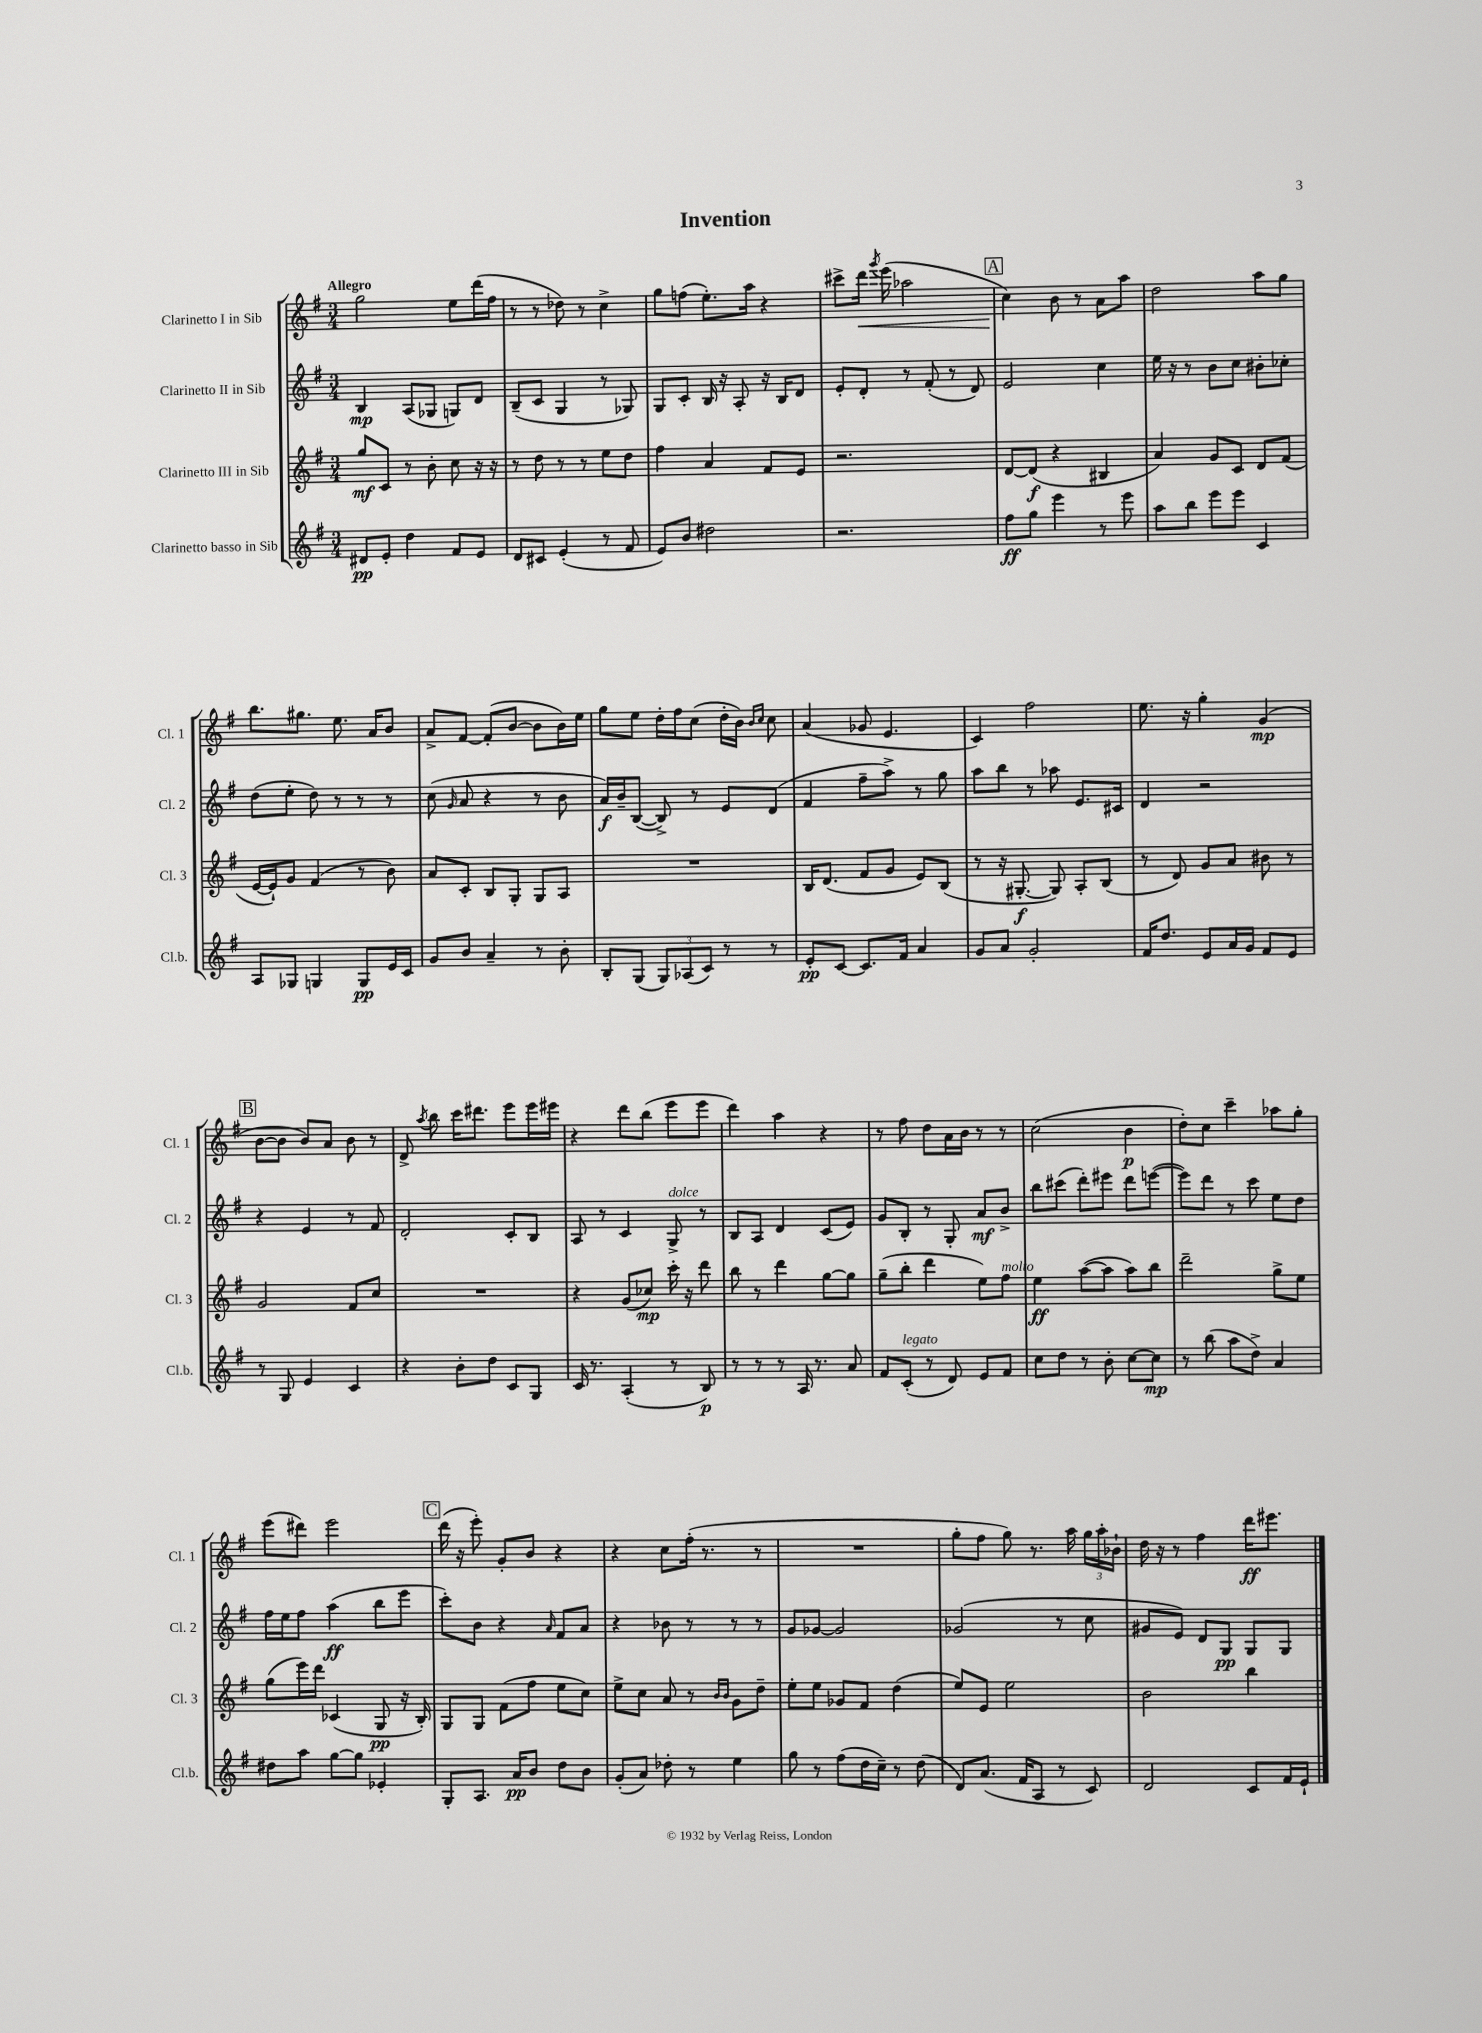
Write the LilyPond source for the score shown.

\header { title = "Invention" }
<<
\new StaffGroup <<
\new Staff = "s0" \with { instrumentName = "Clarinetto I in Sib" shortInstrumentName = "Cl. 1" } {
    \clef treble \key g \major \numericTimeSignature \time 3/4 \tempo "Allegro"
    \autoBeamOff g''2 e''8[ d'''16( fis''16] |
    r8 r8 des''8) r8 c''4-> |
    g''8[ f''8]( e''8.[-.) a''16] r4 |
    cis'''8[-> d'''16]\< \acciaccatura { g'''8 } e'''16( aes''2 |
    \mark \markup { \box "A" } c''4\!) b'8 r8 a'8[ a''8] |
    d''2 a''8[ g''8] |
    b''8.[ gis''8.] e''8. a'16[ b'8] |
    a'8[-> fis'8]~ fis'8[-.( b'8]~ b'8[ b'16) e''16] |
    g''8[ e''8] d''16[-. fis''16 c''8]( d''16[-. b'16]) \grace { b'16[ c''16] } c''8 |
    a'4( ges'8 e'4. |
    c'4) fis''2 |
    e''8. r16 g''4-. g'4\mp( |
    \mark \markup { \box "B" } b'8[~ b'8] b'8[) a'8] b'8 r8 |
    d'8-> \acciaccatura { a''8 } b''8 c'''16[ dis'''8.] e'''8[ e'''16 eis'''16] |
    r4 d'''8[ b''8]( e'''8[ e'''8] |
    d'''4) a''4 r4 |
    r8 fis''8 d''8[ a'16 b'16] r8 r8 |
    c''2( b'4\p |
    d''8[-.) c''8] c'''4-- aes''8[ g''8]-. |
    e'''8[( dis'''8]) e'''2 |
    \mark \markup { \box "C" } d'''16( r16 e'''8-.) g'8[-. b'8] r4 |
    r4 c''8[ fis''16]-.( r8. r8 |
    R2. |
    g''8[-. fis''8] g''8) r8. a''16 \tuplet 3/2 { g''16[ a''16-. bes'16]-! } |
    d''16 r16 r8 fis''4 d'''16[\ff eis'''8.] \bar "|." |
}
\new Staff = "s1" \with { instrumentName = "Clarinetto II in Sib" shortInstrumentName = "Cl. 2" } {
    \clef treble \key g \major \numericTimeSignature \time 3/4
    \autoBeamOff b4\mp a8[( ges8] g8[) d'8] |
    b8[--( c'8] g4 r8 ges8) |
    g8[ c'8]-. b16 r16 a8-. r16 b16[ d'8] |
    e'8[-. d'8]-. r8 fis'8-.( r8 d'8) |
    \mark \markup { \box "A" } e'2 c''4 |
    e''16 r16 r8 b'8[ c''8] bis'8[-. ces''8]-. |
    d''8[( e''8]-. d''8) r8 r8 r8 |
    c''8( \grace { g'16 } a'8 r4 r8 b'8 |
    a'16[\f) b'16-- b8]~( b8->) r8 e'8[ d'8]( |
    fis'4 fis''8[-- a''8]->) r8 g''8 |
    a''8[ b''8] r8 aes''8 e'8.[ cis'16] |
    d'4 r2 |
    \mark \markup { \box "B" } r4 e'4 r8 fis'8 |
    d'2-. c'8[-. b8] |
    a8 r8 c'4 g8->^\markup { \italic "dolce" } r8 |
    b8[ a8] d'4 c'8[( e'8]) |
    g'8[ b8]-. r8 g8-. a'8[\mf b'8]-> |
    b''8[ cis'''8]( d'''8[-.) eis'''8] d'''8[ e'''8]~( |
    e'''8[) d'''8] r8 c'''8 e''8[ d''8] |
    fis''16[ e''16 fis''8] a''4\ff( b''8[ e'''8] |
    \mark \markup { \box "C" } c'''8[-.) b'8] r4 \grace { a'16 } fis'8[ a'8] |
    r4 bes'8 r8 r8 r8 |
    g'8[ ges'8]~ ges'2 |
    ges'2( r8 c''8 |
    gis'8[ e'8]) d'8[ g8]\pp g8[ g8] \bar "|." |
}
\new Staff = "s2" \with { instrumentName = "Clarinetto III in Sib" shortInstrumentName = "Cl. 3" } {
    \clef treble \key g \major \numericTimeSignature \time 3/4
    \autoBeamOff g''8[\mf c'8] r8 b'8-. c''8 r16 r16 |
    r8 d''8 r8 r8 e''8[ d''8] |
    fis''4 a'4 fis'8[ e'8] |
    r2. |
    \mark \markup { \box "A" } d'8[~ d'8]\f( r4 bis4 |
    a'4) g'8[ c'8] d'8[ fis'8]( |
    e'16[~ e'16-!) g'8] fis'4( r8 b'8) |
    a'8[ c'8]-. b8[ g8]-. g8[ a8] |
    R2. |
    b16[ d'8.]( fis'8[ g'8] e'8[) b8]( |
    r8 r16 gis8.~-.\f gis8) a8[-. b8]( |
    r8 d'8) g'8[ a'8] bis'8 r8 |
    \mark \markup { \box "B" } g'2 fis'8[ c''8] |
    R2. |
    r4 g'8[( ces''8]\mp) c'''16-. r16 d'''8 |
    b''8 r8 d'''4 g''8[~ g''8] |
    g''8[--( b''8]-. d'''4 e''8[) fis''8]^\markup { \italic "molto" } |
    e''4\ff a''8[~( a''8] a''8[) b''8] |
    d'''2-- g''8[-> e''8] |
    g''8[( e'''16) d'''16] ces'4( g8\pp r16 b16-.) |
    \mark \markup { \box "C" } g8[ g8] fis'8[( fis''8] e''8[ c''8]) |
    e''8[-> c''8] a'8 r8 \grace { b'16[ b'16] } g'8[ d''8]-- |
    e''8[-. e''8] ges'8[ fis'8] d''4( |
    e''8[) e'8] e''2 |
    b'2 b''4 \bar "|." |
}
\new Staff = "s3" \with { instrumentName = "Clarinetto basso in Sib" shortInstrumentName = "Cl.b." } {
    \clef treble \key g \major \numericTimeSignature \time 3/4
    \autoBeamOff dis'8[\pp e'8]-. d''4 fis'8[ e'8] |
    d'8[ cis'8] e'4-.( r8 fis'8 |
    e'8[) b'8] dis''2 |
    r2. |
    \mark \markup { \box "A" } fis''8[\ff g''8] e'''4 r8 e'''8 |
    a''8[ b''8] e'''8[ e'''8] c'4 |
    a8[ ges8] g4 g8[\pp e'16 c'16] |
    g'8[ b'8] a'4-- r8 b'8-. |
    b8[-. g8]( \tuplet 3/2 { g8[) aes8( c'8]) } r8 r8 |
    e'8[-.\pp c'8]~ c'8.[ fis'16] a'4 |
    g'8[ a'8] g'2-. |
    fis'16[ d''8.] e'8[ a'16 g'16] fis'8[ e'8] |
    \mark \markup { \box "B" } r8 g8 e'4 c'4 |
    r4 b'8[-. d''8] c'8[ g8] |
    c'16 r8. a4-.( r8 b8\p) |
    r8 r8 r8 a16 r8. a'8 |
    fis'8[ c'8]-.^\markup { \italic "legato" }( r8 d'8) e'8[ fis'8] |
    c''8[ d''8] r8 b'8-. c''8[~ c''8]\mp |
    r8 b''8( a''8[ d''8]->) a'4 |
    dis''8[ a''8] g''8[~ g''8] ees'4-. |
    \mark \markup { \box "C" } g8[-. a8.] a'16[\pp b'8] d''8[ b'8] |
    g'8[-.( a'8]) des''8-. r8 e''4 |
    g''8 r8 fis''8[( d''16 c''16]--) r8 d''8( |
    d'8[) a'8.]( fis'16[ a8] r8 c'8) |
    d'2 c'8[ fis'16 e'16]-! \bar "|." |
}
>>
>>
\layout { \context { \Score \remove "Bar_number_engraver" } }
